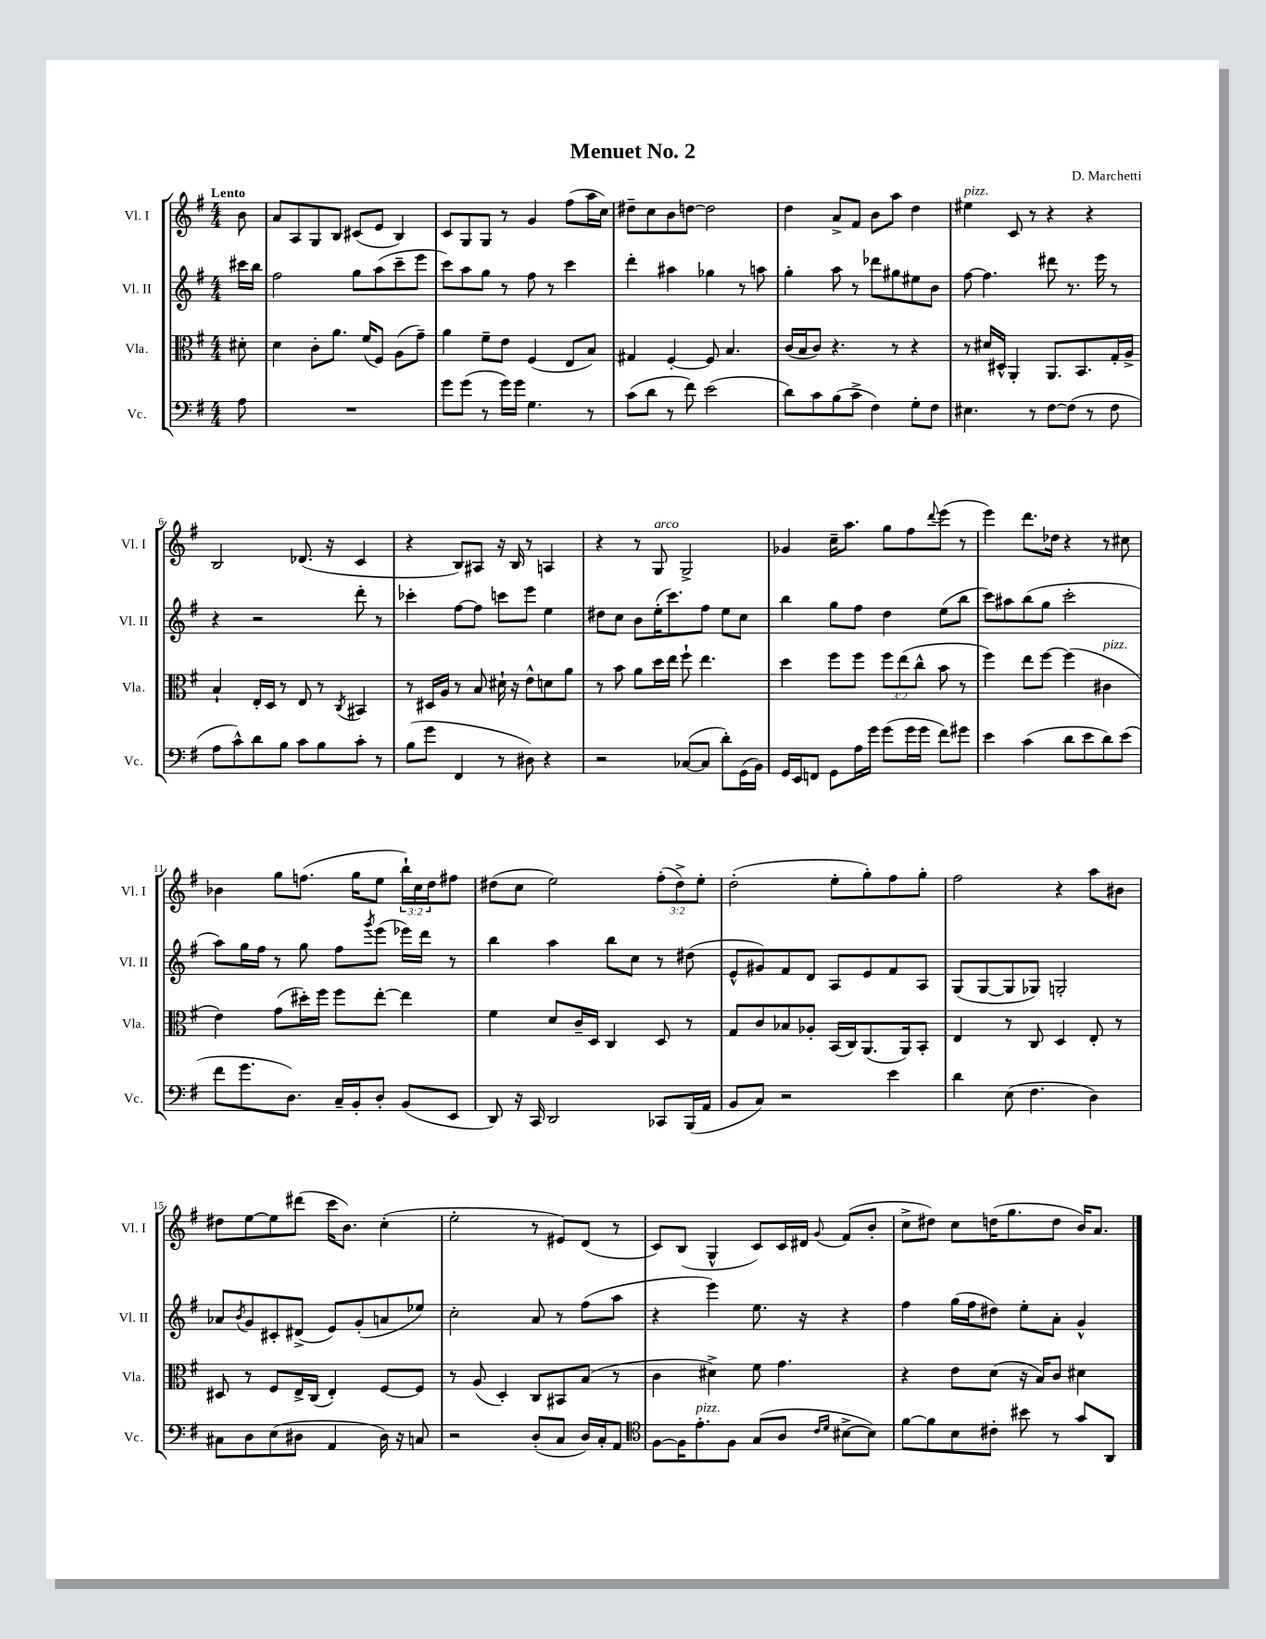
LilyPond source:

\header { title = "Menuet No. 2" composer = "D. Marchetti" }
<<
\new StaffGroup <<
\new Staff = "s0" \with { instrumentName = "Vl. I" shortInstrumentName = "Vl. I" } {
    \clef treble \key g \major \numericTimeSignature \time 4/4 \override Staff.TupletNumber.text = #tuplet-number::calc-fraction-text \partial 8 \tempo "Lento"
    b'8 |
    a'8 a8 g8 b8 cis'8( e'8 b4) |
    c'8 g8 g8 r8 g'4 fis''8( a''16 c''16) |
    dis''8-- c''8 b'8 d''8~ d''2 |
    d''4 a'8-> fis'8 b'8 a''8 d''4 |
    eis''4^\markup { \italic "pizz." } c'8 r8 r4 r4 |
    b2 des'8.( r16 c'4 |
    r4 b8) ais8 r16 b16 r8 a4 |
    r4 r8 g8^\markup { \italic "arco" } g2-> |
    ges'4 c''16-- a''8. g''8 fis''8 \appoggiatura { d'''8 } e'''8( r8 |
    e'''4) d'''8. des''16 r4 r8 cis''8 |
    bes'4 g''8 f''8.( g''16 e''8 \tuplet 3/2 { b''16-!) c''16 d''16 } fis''8 |
    dis''8( c''8 e''2) \tuplet 3/2 { fis''8-.( dis''8->) e''8-. } |
    d''2-.( e''8-. g''8-.) fis''8 g''8-. |
    fis''2 r4 a''8 bis'8 |
    dis''8 e''8~ e''8 dis'''8( c'''16 b'8.) c''4-.( |
    e''2-. r8 eis'8) d'8( r8 |
    c'8) b8( g4-^ c'8) c'16 dis'16 \appoggiatura { g'8 } fis'8( b'8-. |
    c''8-> dis''8) c''8 d''16( g''8. d''8 b'16) a'8. \bar "|." |
}
\new Staff = "s1" \with { instrumentName = "Vl. II" shortInstrumentName = "Vl. II" } {
    \clef treble \key g \major \numericTimeSignature \time 4/4 \partial 8
    cis'''16 b''16 |
    fis''2 g''8 a''8( c'''8-- e'''8 |
    c'''8) a''8 g''8 r8 fis''8 r8 c'''4 |
    d'''4-. ais''4 ges''4 r8 a''8 |
    g''4-. a''8 r8 des'''8 gis''8 eis''8 b'8 |
    fis''8~ fis''4. dis'''8 r8. e'''16 r8 |
    r4 r2 d'''8-. r8 |
    ces'''4-. fis''8~ fis''8 c'''8 e'''8 e''4 |
    dis''8 c''8 b'8 e''16-.( c'''8.) fis''8 e''8 c''8 |
    b''4 g''8 fis''8 d''4 e''8( b''8 |
    c'''8) ais''8 b''8( g''8 c'''2-. |
    a''8) g''16 fis''16 r8 g''8 fis''8 \acciaccatura { g'''8 } e'''8( ees'''16) d'''16 r8 |
    b''4 a''4 b''8 c''8 r8 dis''8( |
    e'8-^ gis'8) fis'8 d'8 a8 e'8 fis'8 a8 |
    g8( g8~ g8 ges8) g2-. |
    aes'8 \acciaccatura { b'8 } g'8 cis'8-. dis'8->( e'8) g'8-.( a'8 ees''8) |
    c''2-. a'8 r8 fis''8( a''8 |
    r4 e'''4) e''8. r16 r4 |
    fis''4 g''16( fis''16 dis''8) e''8-. a'8-. g'4-^ \bar "|." |
}
\new Staff = "s2" \with { instrumentName = "Vla." shortInstrumentName = "Vla." } {
    \clef alto \key g \major \numericTimeSignature \time 4/4 \override Staff.TupletNumber.text = #tuplet-number::calc-fraction-text \partial 8
    dis'8-. |
    d'4 c'8-. a'8. fis'16( fis8) a8( g'8--) |
    a'4 fis'8-- e'8 fis4( e8 b8) |
    gis4 fis4~-. fis8 b4. |
    c'16( b16 c'8) r4. r8 r4 |
    r8 dis'16 dis16-^ a,4-. a,8. b,8. g16-. a16-> |
    b4-! e16-. d16 r8 e8 r8 \acciaccatura { c8 } bis,4 |
    r8 dis16 a16 r8 b8 dis'16-! r16 e'8-^ d'8 a'8 |
    r8 b'8 a'8 d''16 e''16 fis''8-! e''4. |
    d''4 fis''8 fis''8 \tuplet 3/2 { fis''8 e''8( c''8-^ } b'8 r8 |
    fis''4) e''8 fis''8~ fis''4( cis'4^\markup { \italic "pizz." } |
    e'4) g'8( dis''16-.) fis''16 fis''8 e''8~-. e''4 |
    fis'4 d'8 c'16-- d16 c4 d8 r8 |
    g8 c'8 bes8 aes8-. b,16( c16) a,8.( a,16) b,8-. |
    e4 r8 c8 d4 e8-. r8 |
    dis8 r8 fis8 e16-> c16( e4-.) fis8~ fis8 |
    r8 a8( d4-.) c8 bis,8 b8( r8 |
    c'4 dis'4->) fis'8 g'4. |
    r4 e'8 d'8( r16 b16) c'8 dis'4 \bar "|." |
}
\new Staff = "s3" \with { instrumentName = "Vc." shortInstrumentName = "Vc." } {
    \clef bass \key g \major \numericTimeSignature \time 4/4 \partial 8
    a8 |
    R1 |
    g'8 g'8( r8 g'16) g'16 g4. r8 |
    c'8( d'8 r8 fis'8) e'2( |
    d'8) c'8 b8( c'8-> fis4) g8-. fis8 |
    eis4. r8 fis8~ fis8( r8 fis8 |
    a8 c'8-^) d'8 b8 c'8 b8 c'8-. r8 |
    b8( g'8 fis,4 r8 dis8) r4 |
    r2 ces8~( ces8 d'8-.) g,16( b,16) |
    g,16 e,16 f,8 g,8 a16 g'16 g'8( g'16 g'16 fis'8) gis'8 |
    e'4 c'4( d'8 e'8 d'8) e'8( |
    fis'8 g'8. d8.) c16-- b,16-. d8-. b,8( e,8 |
    d,8) r16 c,16 d,2 ces,8 b,,16( a,16 |
    b,8 c8) r2 e'4 |
    d'4 e8( fis4. d4) |
    cis8 d8 e8( dis8 a,4 dis16) r16 c8 |
    r2 d8-.( c8 d16) c16-. a,8 |
    \clef tenor fis8~ fis16 e'8.-.^\markup { \italic "pizz." } fis8 g8( a8 \grace { c'16 d'16 } bis8~-> bis8) |
    fis'8~ fis'8 b8 cis'8-. bis'8 r8 g'8 a,8 \bar "|." |
}
>>
>>
